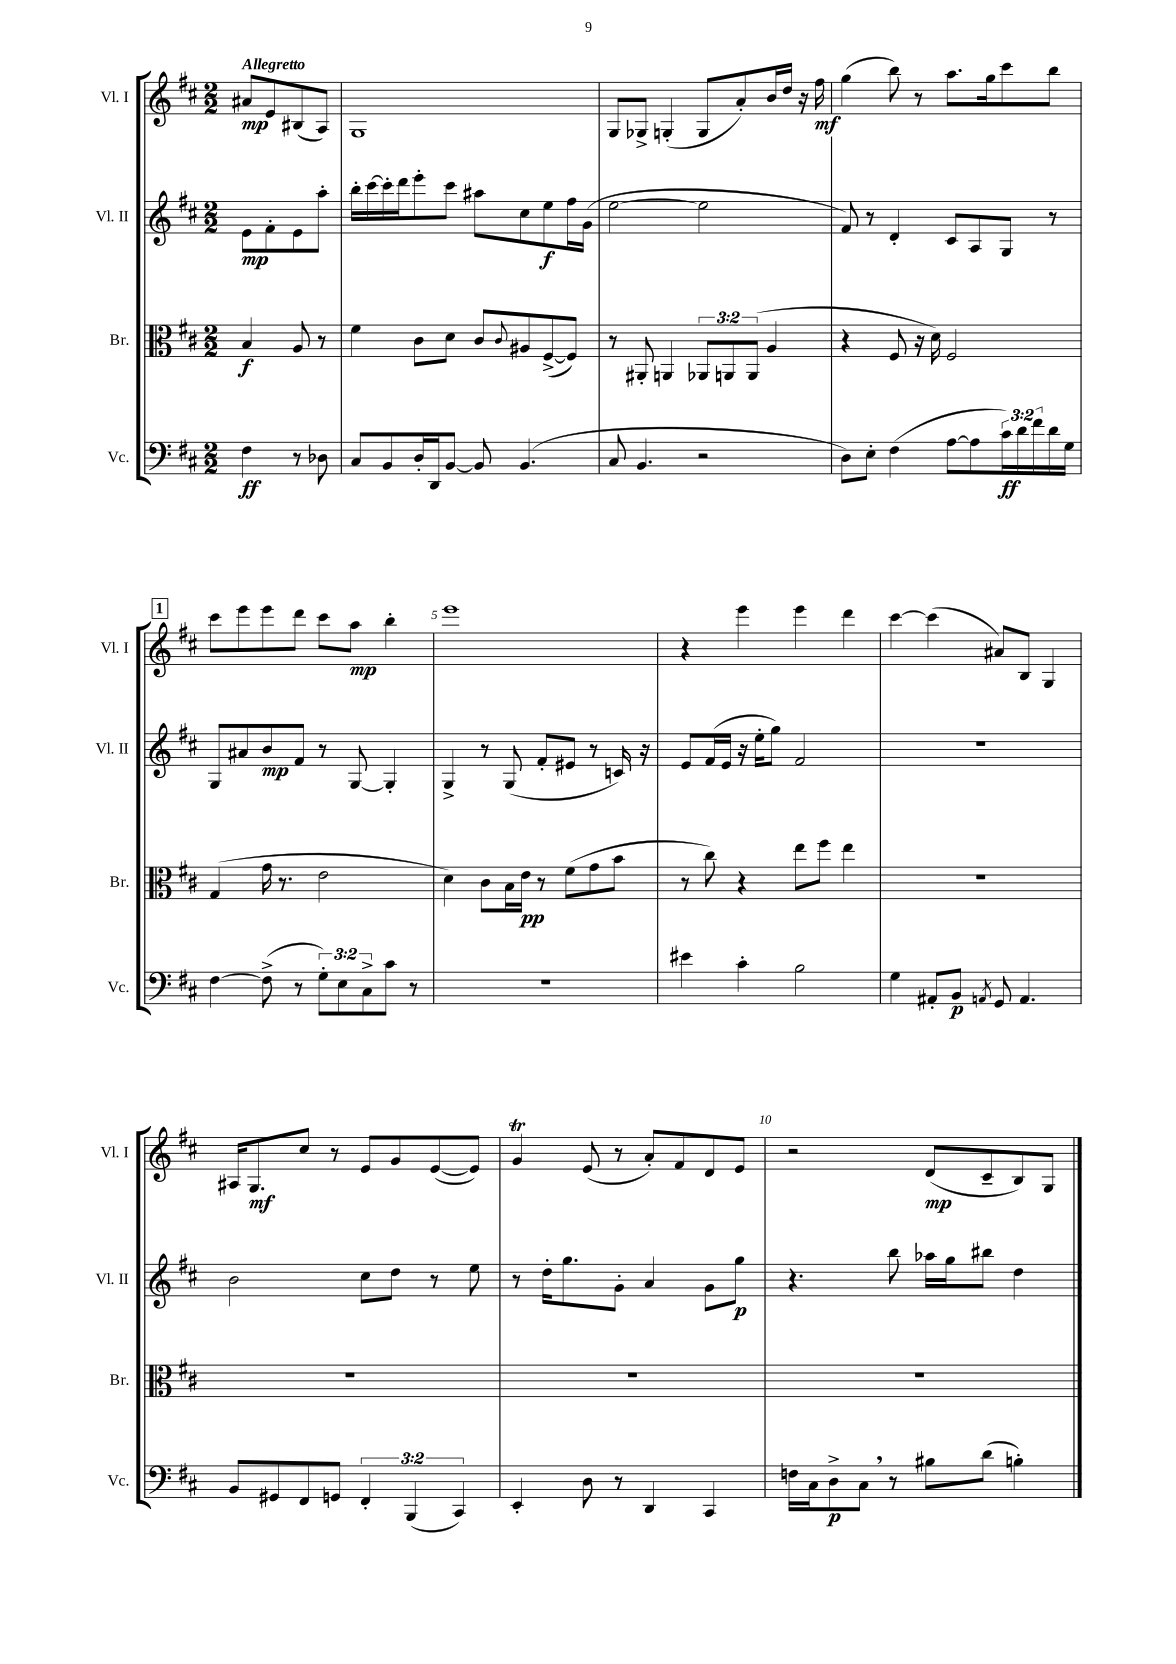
<<
\new StaffGroup <<
\new Staff = "s0" \with { instrumentName = "Vl. I" shortInstrumentName = "Vl. I" } {
    \clef treble \key d \major \numericTimeSignature \time 2/2 \partial 2 \tempo "Allegretto"
    ais'8\mp e'8 bis8( a8) |
    g1 |
    g8 ges8-> g4-.( g8 a'8-.) b'16 d''16 r16 fis''16\mf |
    g''4( b''8) r8 a''8. g''16 cis'''8 b''8 |
    \mark \markup { \box "1" } cis'''8 e'''8 e'''8 d'''8 cis'''8 a''8\mp b''4-. |
    e'''1 |
    r4 e'''4 e'''4 d'''4 |
    cis'''4~ cis'''4( ais'8) b8 g4 |
    ais16 g8.\mf cis''8 r8 e'8 g'8 e'8~( e'8) |
    g'4\trill e'8( r8 a'8-.) fis'8 d'8 e'8 |
    r2 d'8\mp( cis'8-- b8) g8 \bar "|." |
}
\new Staff = "s1" \with { instrumentName = "Vl. II" shortInstrumentName = "Vl. II" } {
    \clef treble \key d \major \numericTimeSignature \time 2/2 \partial 2
    e'8\mp fis'8-. e'8 a''8-. |
    b''16-. cis'''16~ cis'''16-. d'''16 e'''8-. cis'''8 ais''8 cis''8 e''8\f fis''16 g'16( |
    e''2~ e''2 |
    fis'8) r8 d'4-. cis'8 a8 g8 r8 |
    \mark \markup { \box "1" } g8 ais'8 b'8\mp fis'8 r8 g8~ g4-. |
    g4-> r8 g8( fis'8-. eis'8 r8 c'16) r16 |
    e'8 fis'16( e'16 r16 e''16-. g''8) fis'2 |
    R1 |
    b'2 cis''8 d''8 r8 e''8 |
    r8 d''16-. g''8. g'8-. a'4 g'8 g''8\p |
    r4. b''8 aes''16 g''16 bis''8 d''4 \bar "|." |
}
\new Staff = "s2" \with { instrumentName = "Br." shortInstrumentName = "Br." } {
    \clef alto \key d \major \numericTimeSignature \time 2/2 \override Staff.TupletNumber.text = #tuplet-number::calc-fraction-text \partial 2
    b4\f a8 r8 |
    fis'4 cis'8 d'8 cis'8 \appoggiatura { cis'8 } ais8 fis8~->( fis8) |
    r8 ais,8-. a,4 \tuplet 3/2 { aes,8 a,8 a,8( } a4 |
    r4 fis8 r16 d'16) fis2 |
    \mark \markup { \box "1" } g4( g'16 r8. e'2 |
    d'4) cis'8 b16 e'16\pp r8 fis'8( g'8 b'8 |
    r8 cis''8) r4 e''8 fis''8 e''4 |
    R1 |
    R1 |
    R1 |
    R1 \bar "|." |
}
\new Staff = "s3" \with { instrumentName = "Vc." shortInstrumentName = "Vc." } {
    \clef bass \key d \major \numericTimeSignature \time 2/2 \override Staff.TupletNumber.text = #tuplet-number::calc-fraction-text \partial 2
    fis4\ff r8 des8 |
    cis8 b,8 d16-. d,16 b,8~ b,8 b,4.( |
    cis8 b,4. r2 |
    d8) e8-. fis4( a8~ a8 \tuplet 3/2 { cis'16\ff) d'16 fis'16 } d'16 g16 |
    \mark \markup { \box "1" } fis4~ fis8->( r8 \tuplet 3/2 { g8-.) e8 cis8-> } cis'8 r8 |
    r1 |
    eis'4 cis'4-. b2 |
    g4 ais,8-. b,8\p \acciaccatura { a,8 } g,8 a,4. |
    b,8 gis,8 fis,8 g,8 \tuplet 3/2 { fis,4-. b,,4( cis,4) } |
    e,4-. d8 r8 d,4 cis,4 |
    f16 cis16 d8->\p cis8 \breathe r8 bis8 d'8( b4-.) \bar "|." |
}
>>
>>
\layout { \context { \Score \override BarNumber.break-visibility = ##(#f #t #t) barNumberVisibility = #(every-nth-bar-number-visible 5) } }
